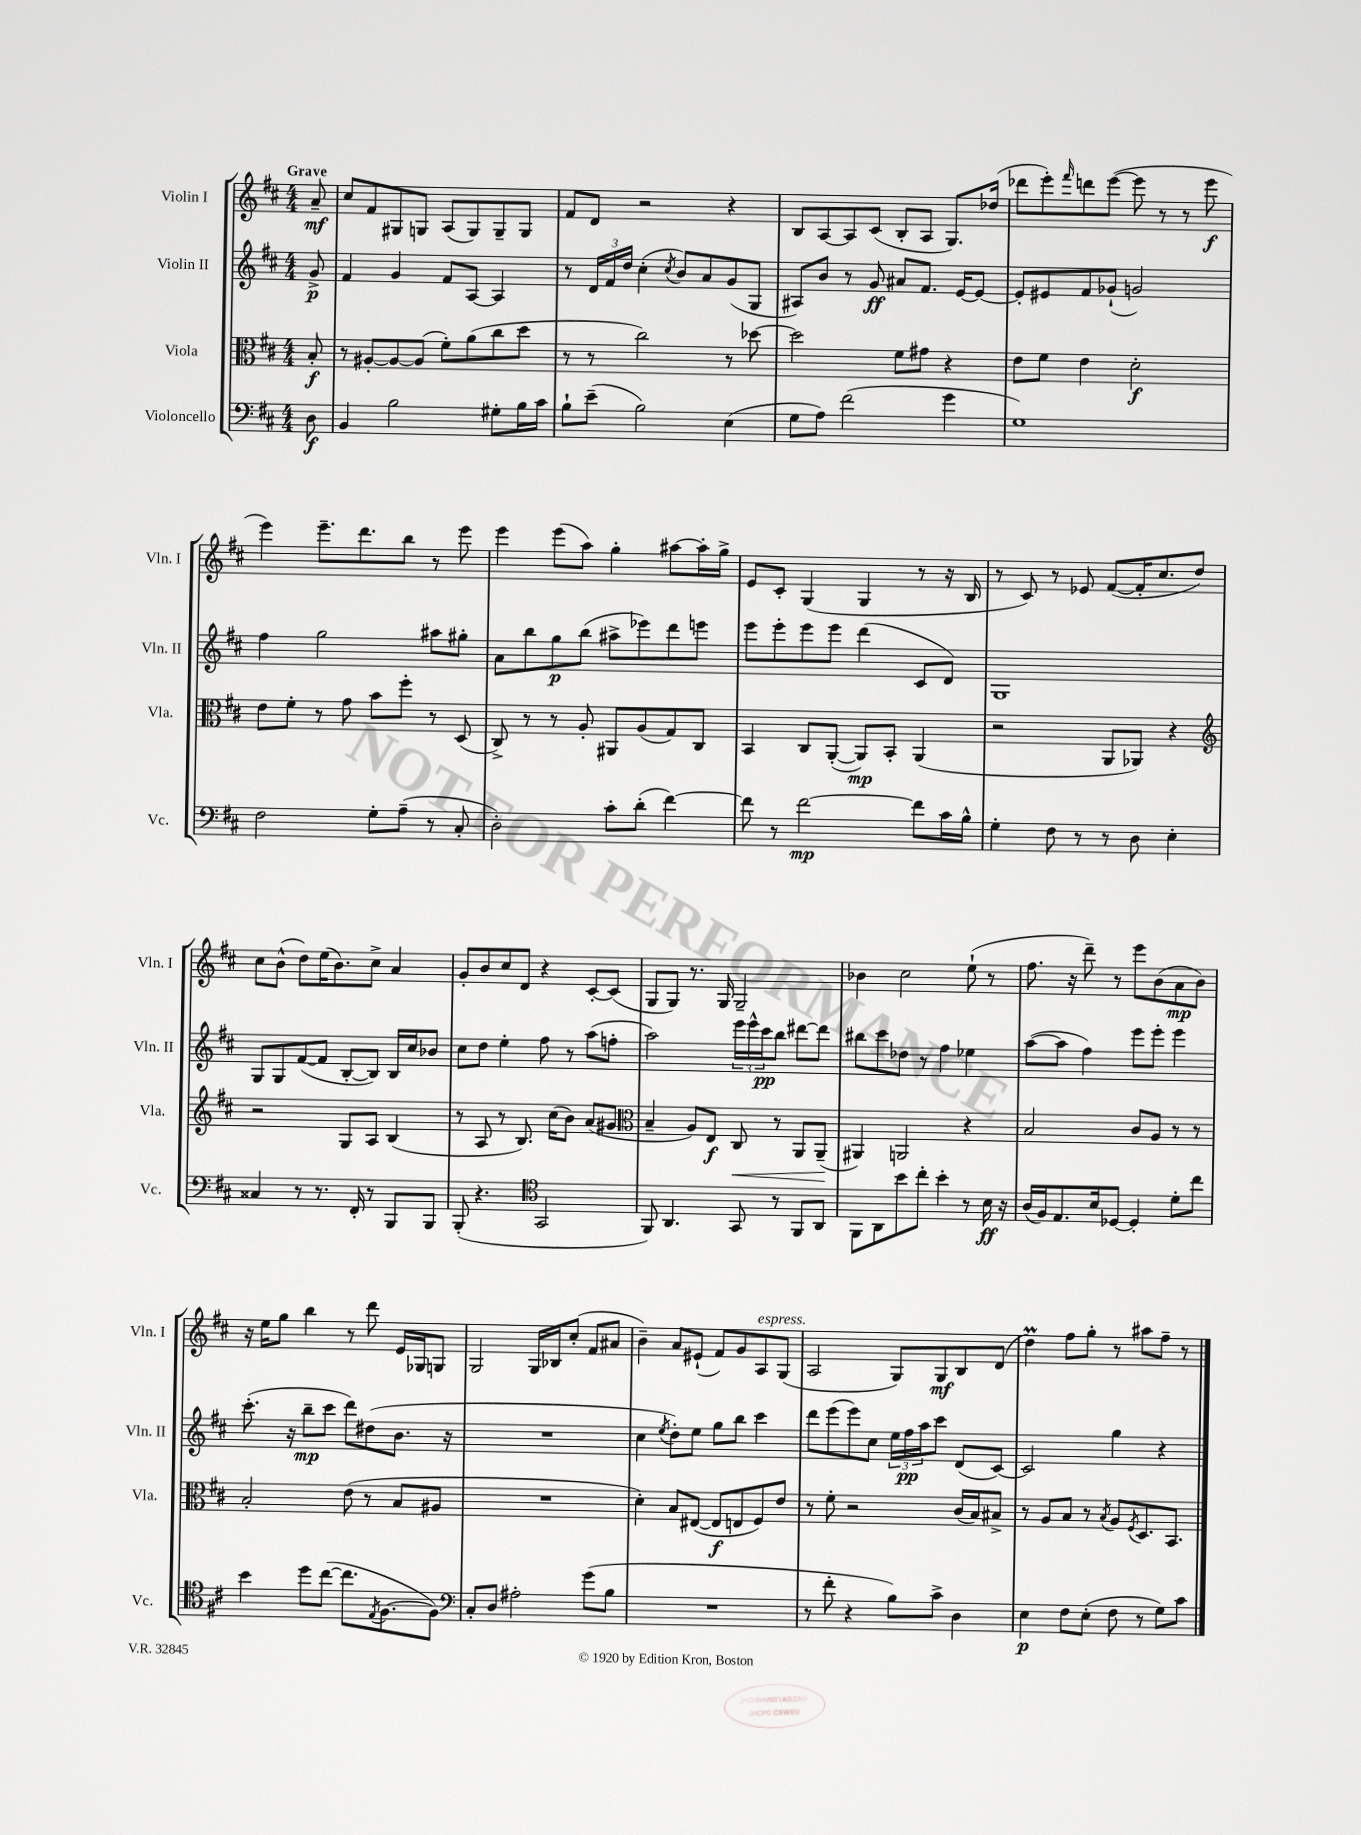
<<
\new StaffGroup <<
\new Staff = "s0" \with { instrumentName = "Violin I" shortInstrumentName = "Vln. I" } {
    \clef treble \key d \major \numericTimeSignature \time 4/4 \partial 8 \tempo "Grave"
    a'8--\mf |
    cis''8 fis'8 gis8 g8 a8( g8) g8-- g8 |
    fis'8 d'8 r2 r4 |
    b8 a8~ a8 cis'8( b8-. a8 g8.) des''16( |
    des'''8 e'''8-.) \grace { fis'''16 } d'''8 e'''8~( e'''8 r8 r8 e'''8\f |
    e'''4) e'''8.-- d'''8. b''8 r8 e'''8 |
    e'''4 e'''8( a''8) g''4-. ais''8~ ais''16-. g''16-> |
    e'8 cis'8-. g4( g4 r8 r16 b16 |
    r8 cis'8) r8 ees'8 fis'8~( fis'16-. cis''8. d''8) |
    cis''8 b'8-^( d''8) e''16( b'8.) cis''8-> a'4 |
    g'8-. b'8 cis''8 d'8 r4 cis'8~-. cis'8( |
    g8 g8) r8. g16 g2-- |
    bes'4 cis''2 e''8-!( r8 |
    fis''8. r16 d'''8--) r8 e'''8 b'8( a'8\mp b'8) |
    r16 e''16 g''8 b''4 r8 d'''8 e'16 ges16 g8 |
    g2 g16 bes16 cis''8-.( fis'8 ais'8 |
    b'4--) a'8 eis'8-!( fis'8) g'8 a8^\markup { \italic "espress." } g8( |
    a2 g8) g8\mf b8 d'8( |
    d''4\prall) fis''8 g''8-. r8 ais''8 fis''8-- r8 \bar "|." |
}
\new Staff = "s1" \with { instrumentName = "Violin II" shortInstrumentName = "Vln. II" } {
    \clef treble \key d \major \numericTimeSignature \time 4/4 \partial 8
    g'8->\p |
    fis'4 g'4 fis'8 a8~ a4 |
    r8 \tuplet 3/2 { d'16 fis'16 d''16 } cis''4-.( \acciaccatura { cis''8 } b'8) a'8 g'8( g8 |
    ais8) b'8 r8 g'8\ff ais'8 fis'8. e'16~ e'8~ |
    e'8-. eis'8 fis'8 ges'8-!( g'2) |
    fis''4 g''2 ais''8 gis''8-. |
    a'8 b''8 g''8\p b''8( ais''8-> ees'''8) d'''8 e'''8 |
    e'''8 e'''8-. e'''8 e'''8 d'''4( cis'8 d'8) |
    g1 |
    g8 g8 fis'8~( fis'8 b8~-. b8) b16 cis''16 bes'8 |
    cis''8 d''8 e''4-. fis''8 r8 a''8( f''8-. |
    a''2) \tuplet 3/2 { e'''16 e'''16-^ cis'''16\pp } b''8 dis'''8~ dis'''8 |
    bis''8 cis'''8 des''8 r8 fis''4 ees''4 |
    a''8~( a''8 fis''4) e'''8 e'''8-. e'''4 |
    cis'''8.-.( r16 b''8--\mp cis'''8 d'''8) dis''8( b'8. r16 |
    R1 |
    cis''4 \acciaccatura { e''8 } d''8-.) e''8 g''8 b''8 cis'''4 |
    d'''8 e'''8( e'''8) cis''8 \tuplet 3/2 { e''16 fis''16\pp a''16 } cis'''8 d'8( cis'8~) |
    cis'2 g''4 r4 \bar "|." |
}
\new Staff = "s2" \with { instrumentName = "Viola" shortInstrumentName = "Vla." } {
    \clef alto \key d \major \numericTimeSignature \time 4/4 \partial 8
    b8-.\f |
    r8 ais8~-. ais8~ ais8( fis'8-.) a'8( cis''8 d''8 |
    r8 r8 cis''2) r8 des''8~ |
    des''2 fis'8 gis'8 r4 |
    e'8 fis'8 e'4 d'2-.\f |
    e'8 fis'8-. r8 g'8 b'8 fis''8-. r8 d8( |
    cis8->) r8 r8 a8-. ais,8 a8( g8) cis8 |
    b,4 cis8 a,8~-.( a,8\mp) b,8-. a,4( |
    r2 a,8 aes,8) r4 |
    \clef treble r2 g8 a8 b4( |
    r8 a8 r8 b8.) cis''16( b'8) a'8( gis'8 |
    \clef alto b4-- a8) e8\f cis8\< r8 a,8 a,8--\!( |
    ais,4) a,2 r4 |
    b2 cis'8 a8 r8 r8 |
    b2-. e'8( r8 b8 ais8 |
    R1 |
    d'4-.) b8 eis8~( eis8\f e8 fis8) e'8 |
    r8 fis'8-. r2 cis'16( b16) bis8-> |
    r8 a8 b8 r8 \acciaccatura { b8 } a8 \acciaccatura { fis8 } d8. b,8. \bar "|." |
}
\new Staff = "s3" \with { instrumentName = "Violoncello" shortInstrumentName = "Vc." } {
    \clef bass \key d \major \numericTimeSignature \time 4/4 \partial 8
    d8\f |
    b,4 b2 gis8-. b16 cis'16 |
    b8-! e'8--( b2) e4( |
    g8 a8) fis'2( g'4 |
    g1) |
    fis2 g8-. a8--( r8 cis8-. |
    d2-.) cis'8-. d'8-.( fis'4~) |
    fis'8 r8 fis'2~\mp fis'8 cis'16 b16-^ |
    g4-. fis8 r8 r8 d8 e4-. |
    cisis4 r8 r8. fis,16-. r8 b,,8 b,,8 |
    b,,8-.( r4. \clef tenor g,2 |
    fis,8) a,4. g,8 r8 fis,8 a,8 |
    fis,8 a,8 b'8 cis''8-. b'4-. r8 b16\ff r16 |
    a16( fis16) e8. b16 des8~ des4-. d'8-. cis''8 |
    b'4 d''8 cis''8~( cis''8. \acciaccatura { e8 } fis8.~ fis8) |
    \clef bass cis8-. d8 ais2-. g'8( b8 |
    R1 |
    r8 fis'8-. r4 b8) cis'8-> d4 |
    e4\p fis8 e8-.( fis8 r8 g8) cis'8 \bar "|." |
}
>>
>>
\layout { \context { \Score \remove "Bar_number_engraver" } }
